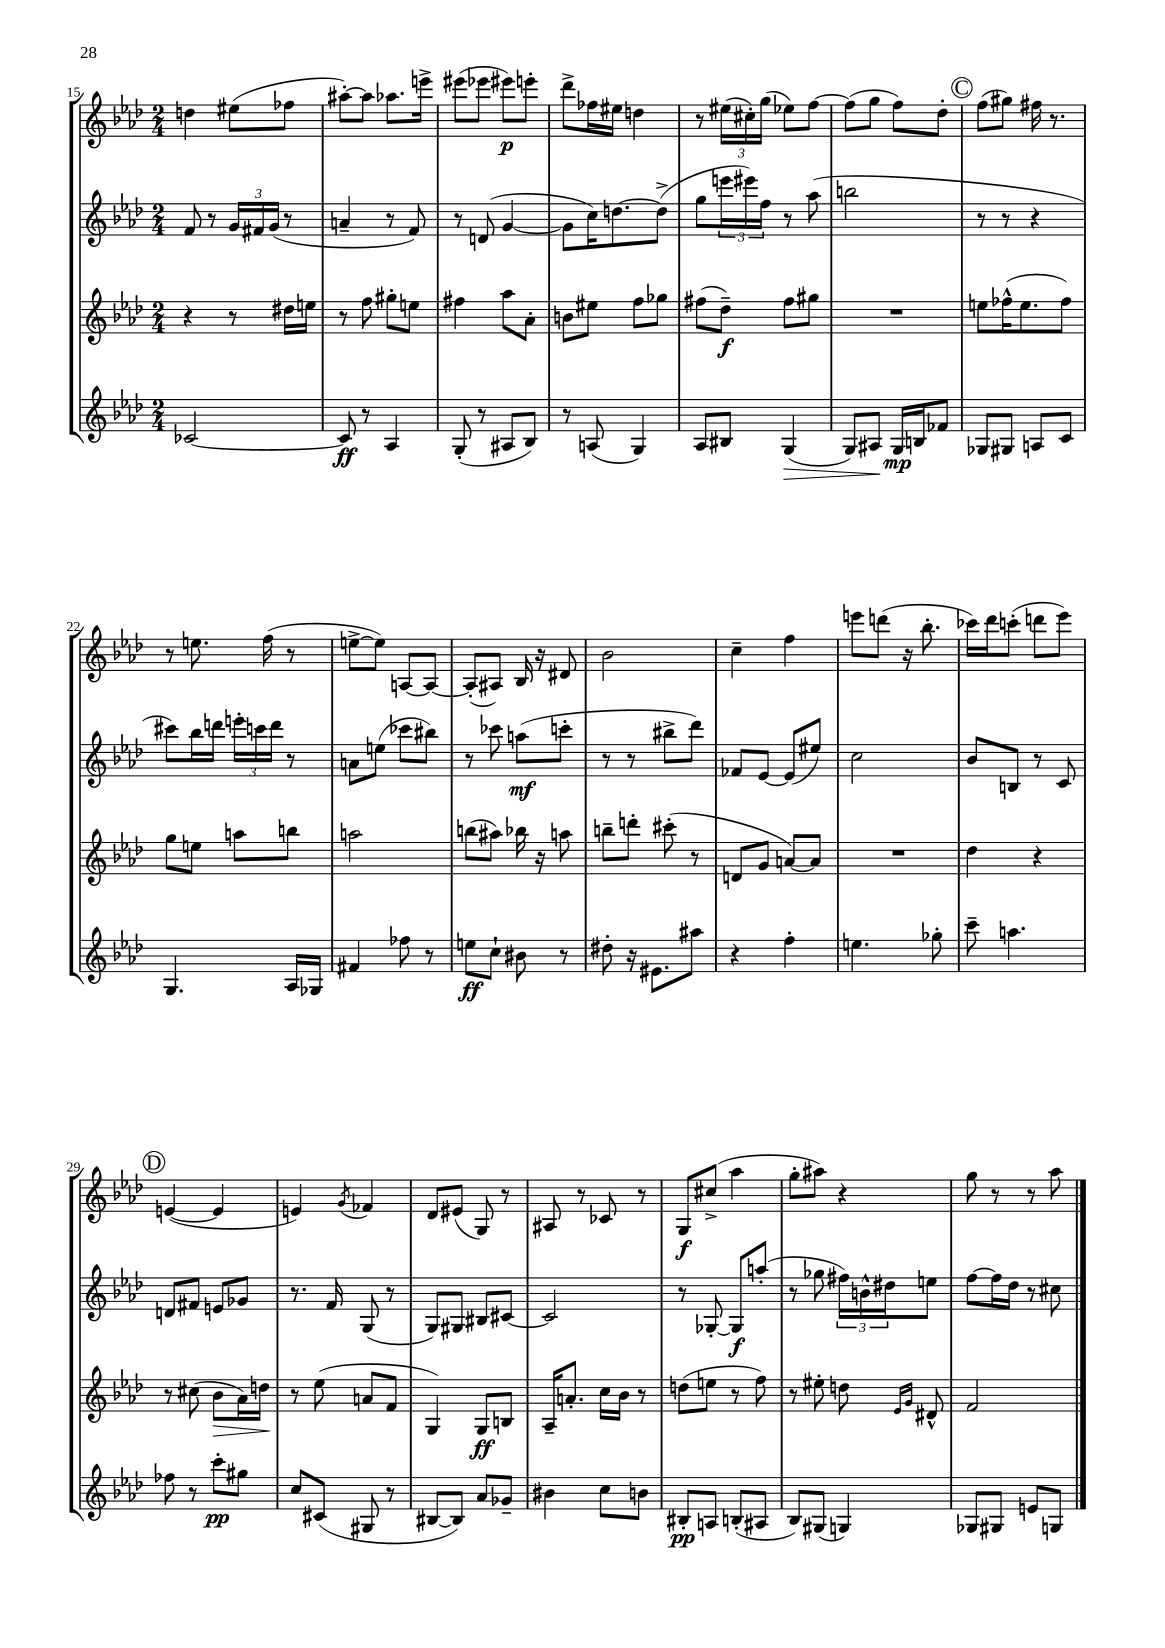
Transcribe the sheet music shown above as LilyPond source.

<<
\new StaffGroup <<
\new Staff = "s0" {
    \clef treble \key aes \major \numericTimeSignature \time 2/4
    d''4 eis''8( fes''8 |
    ais''8~-.) ais''8 aes''8. e'''16-> |
    eis'''8( ees'''8 eis'''8\p) e'''8-. |
    des'''8-> fes''16 eis''16 d''4 |
    r8 \tuplet 3/2 { eis''16( cis''16-.) g''16( } ees''8) f''8~ |
    f''8( g''8 f''8) des''8-. |
    \mark \markup { \circle "C" } f''8( gis''8) fis''16 r8. |
    r8 e''8. f''16( r8 |
    e''8~-> e''8) a8~ a8~ |
    a8-.( ais8) bes16 r16 dis'8 |
    bes'2 |
    c''4-- f''4 |
    e'''8 d'''8( r16 bes''8.-. |
    ces'''16) des'''16 c'''8-.( d'''8 ees'''8) |
    \mark \markup { \circle "D" } e'4~( e'4 |
    e'4) \acciaccatura { g'8 } fes'4 |
    des'8 eis'8( g8) r8 |
    ais8 r8 ces'8 r8 |
    g8\f cis''8->( aes''4 |
    g''8-. ais''8) r4 |
    g''8 r8 r8 aes''8 \bar "|." |
}
\new Staff = "s1" {
    \clef treble \key aes \major \numericTimeSignature \time 2/4
    f'8 r8 \tuplet 3/2 { g'16 fis'16 g'16( } r8 |
    a'4-- r8 f'8) |
    r8 d'8( g'4~ |
    g'8 c''16) d''8.~ d''8->( |
    g''8 \tuplet 3/2 { e'''16 eis'''16) f''16 } r8 aes''8( |
    b''2 |
    \mark \markup { \circle "C" } r8 r8 r4 |
    cis'''8) bes''16 d'''16 \tuplet 3/2 { e'''16-. c'''16 d'''16 } r8 |
    a'8 e''8( ces'''8 bis''8) |
    r8 ces'''8 a''8\mf( c'''8-. |
    r8 r8 bis''8-> des'''8) |
    fes'8 ees'8~ ees'8( eis''8) |
    c''2 |
    bes'8 b8 r8 c'8 |
    \mark \markup { \circle "D" } d'8 fis'8 e'8 ges'8 |
    r8. f'16 g8( r8 |
    g8) gis8 bis8 cis'8~ |
    cis'2 |
    r8 ges8~-. ges8\f a''8-.( |
    r8 ges''8 \tuplet 3/2 { fis''16) b'16-^ dis''16 } e''8 |
    f''8~ f''16 des''16 r8 cis''8 \bar "|." |
}
\new Staff = "s2" {
    \clef treble \key aes \major \numericTimeSignature \time 2/4
    r4 r8 dis''16 e''16 |
    r8 f''8 gis''8-. e''8 |
    fis''4 aes''8 aes'8-. |
    b'8 eis''8 f''8 ges''8 |
    fis''8( des''8--\f) fis''8 gis''8 |
    R2 |
    \mark \markup { \circle "C" } e''8 fes''16-^( e''8. fes''8) |
    g''8 e''8 a''8 b''8 |
    a''2 |
    b''8( ais''8) bes''16 r16 a''8 |
    b''8-- d'''8-. cis'''8-.( r8 |
    d'8 g'8 a'8~) a'8 |
    R2 |
    des''4 r4 |
    \mark \markup { \circle "D" } r8 cis''8( bes'8\> aes'16) d''16\! |
    r8 ees''8( a'8 f'8 |
    g4) g8\ff b8 |
    aes16-- a'8.-. c''16 bes'16 r8 |
    d''8( e''8 r8 f''8) |
    r8 eis''8-. d''8 \grace { ees'16 g'16 } dis'8-^ |
    f'2 \bar "|." |
}
\new Staff = "s3" {
    \clef treble \key aes \major \numericTimeSignature \time 2/4
    ces'2~ |
    ces'8\ff r8 aes4 |
    g8-.( r8 ais8 bes8) |
    r8 a8( g4) |
    aes8 bis8 g4\>( |
    g8) ais8\! g16\mp b16 fes'8 |
    \mark \markup { \circle "C" } ges8 gis8 a8 c'8 |
    g4. aes16 ges16 |
    fis'4 fes''8 r8 |
    e''8\ff c''8-! bis'8 r8 |
    dis''8-. r16 eis'8. ais''8 |
    r4 f''4-. |
    e''4. ges''8-. |
    c'''8-- a''4. |
    \mark \markup { \circle "D" } fes''8 r8 c'''8-.\pp gis''8 |
    c''8 cis'8( gis8 r8 |
    bis8~ bis8) aes'8 ges'8-- |
    bis'4 c''8 b'8 |
    bis8-.\pp a8 b8-.( ais8 |
    bes8) gis8( g4) |
    ges8 gis8 e'8 g8 \bar "|." |
}
>>
>>
\layout { \context { \Score currentBarNumber = #15 } }
